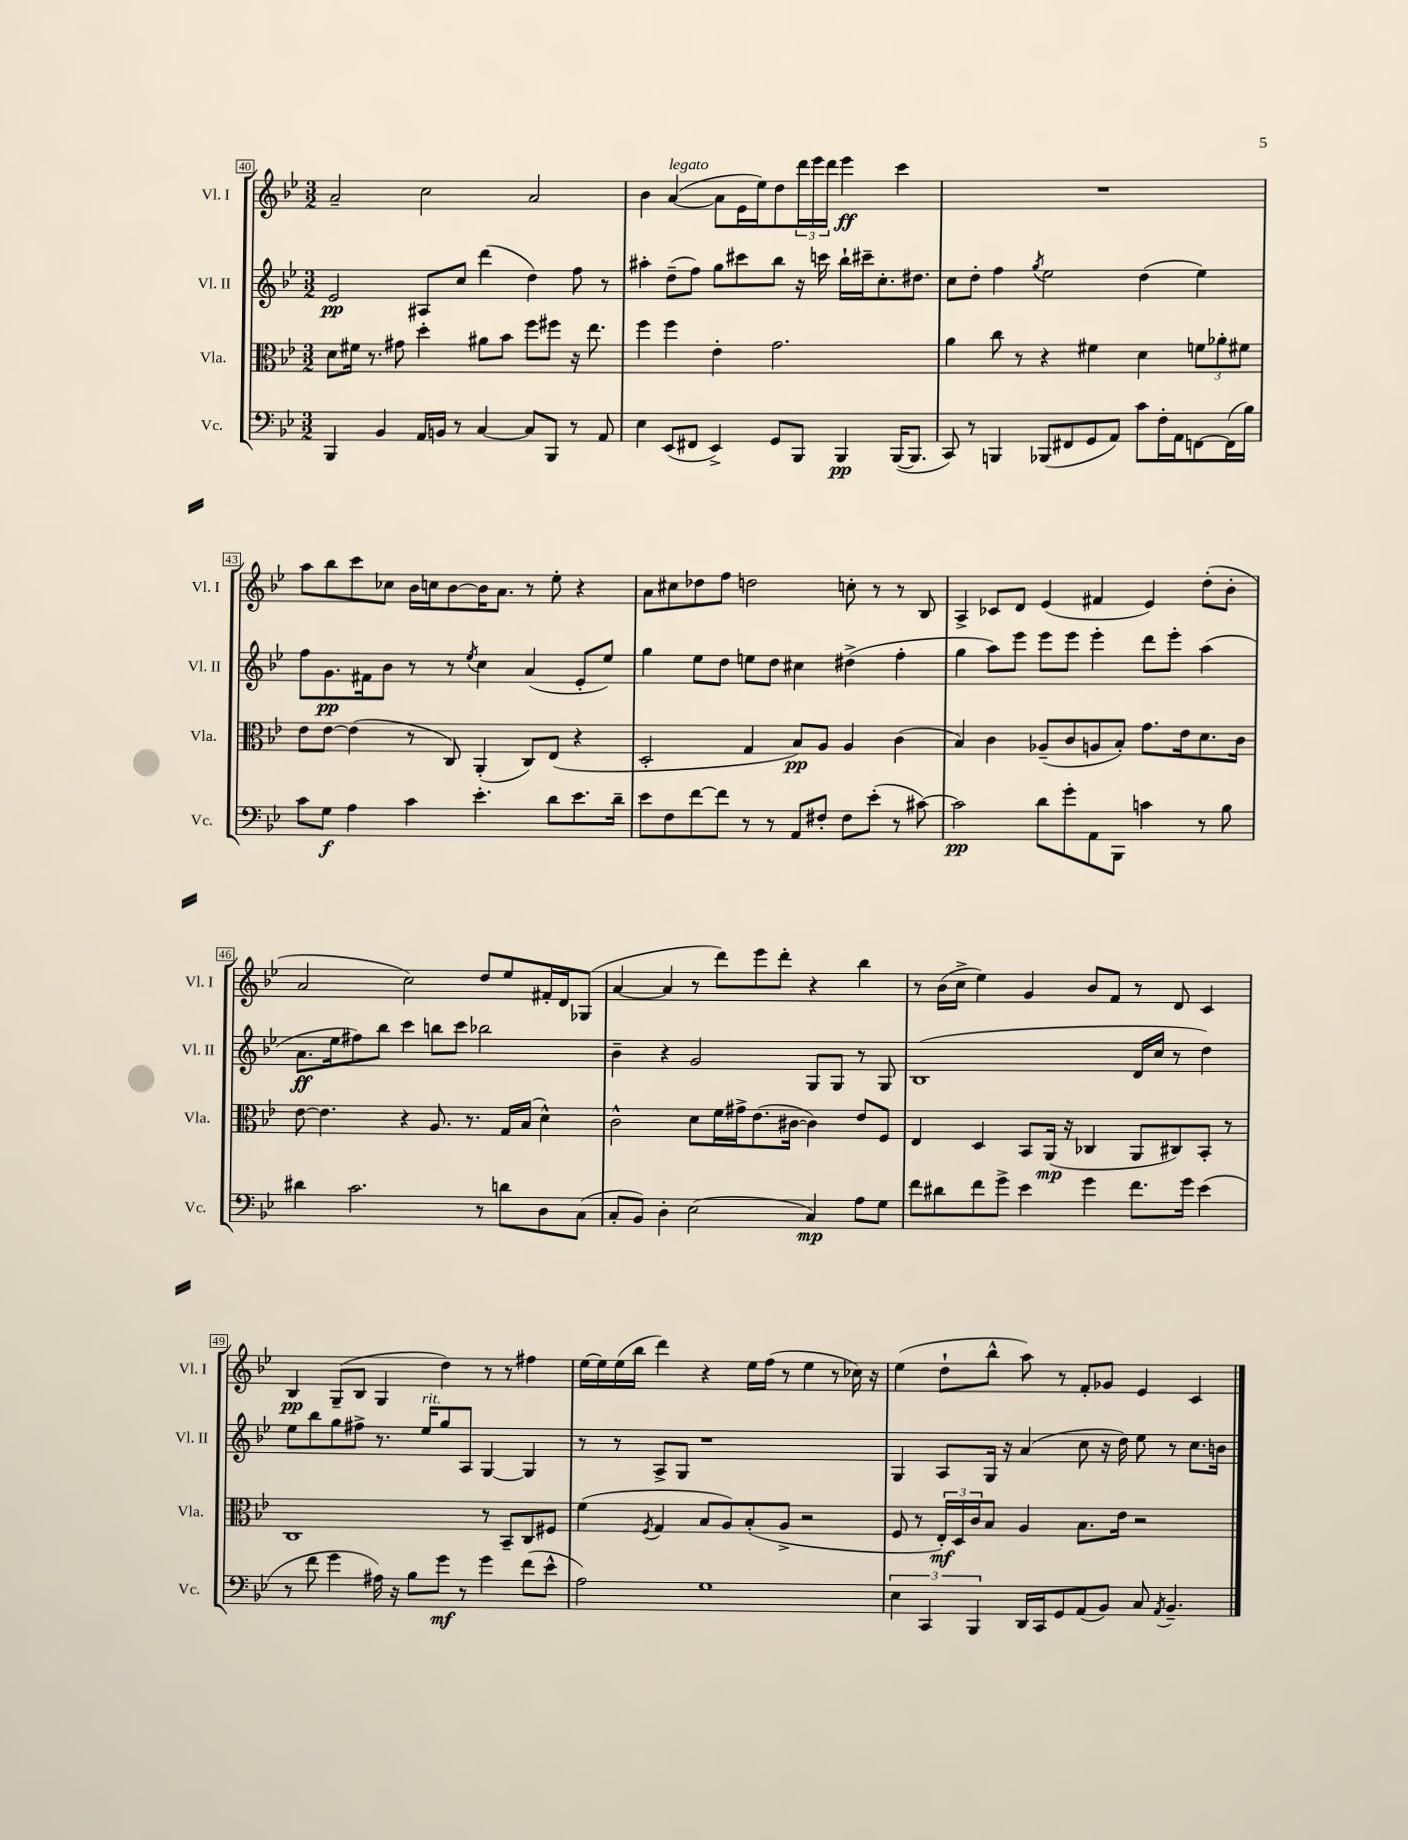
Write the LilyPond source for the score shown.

<<
\new StaffGroup <<
\new Staff = "s0" \with { instrumentName = "Vl. I" shortInstrumentName = "Vl. I" } {
    \clef treble \key bes \major \numericTimeSignature \time 3/2
    a'2-- c''2 a'2 |
    bes'4 a'4~^\markup { \italic "legato" }( a'8 ees'16 ees''16) d''8 \tuplet 3/2 { d'''16 ees'''16 d'''16 } ees'''4\ff c'''4 |
    R1. |
    a''8 bes''8 c'''8 ces''8 bes'16 c''16 bes'8~ bes'16 a'8. r8 ees''8-. r4 |
    a'8 cis''8 des''8 f''8 d''2 c''8-. r8 r8 bes8 |
    a4-> ces'8 d'8 ees'4( fis'4 ees'4) d''8-.( bes'8-. |
    a'2 c''2) d''8 ees''8 fis'16-. d'16 ges8( |
    a'4~ a'4 r8 d'''8) ees'''8 d'''8-. r4 bes''4 |
    r8 bes'16( c''16-> ees''4) g'4 bes'8 f'8 r8 d'8 c'4 |
    bes4\pp g8--( bes8 g4 d''4) r8 r8 fis''4 |
    ees''16~ ees''16 ees''16( bes''16 d'''4) r4 ees''16 f''16( r8 ees''4 r8 ces''16) r16 |
    ees''4( d''8-! bes''8-^ a''8) r8 f'8-. ges'8 ees'4 c'4 \bar "|." |
}
\new Staff = "s1" \with { instrumentName = "Vl. II" shortInstrumentName = "Vl. II" } {
    \clef treble \key bes \major \numericTimeSignature \time 3/2
    ees'2\pp ais8 c''8 d'''4( d''4) f''8 r8 |
    ais''4-. d''8--( f''8) g''8 cis'''8 bes''8 r16 c'''16 bes''16-! cis'''16-- c''8.-. dis''8. |
    c''8 d''8-. f''4 \acciaccatura { g''8 } ees''2 d''4( ees''4) |
    f''8 g'8.\pp fis'16 bes'8 r8 r8 \acciaccatura { ees''8 } c''4 a'4( ees'8-. ees''8) |
    g''4 ees''8 d''8 e''8 d''8 cis''4 dis''4->( f''4-. |
    g''4 a''8) ees'''8 ees'''8 ees'''8 ees'''4-. d'''8 ees'''8-. a''4( |
    a'8.\ff ees''16 fis''8) bes''8 c'''4 b''8 c'''8 bes''2 |
    bes'4-- r4 g'2 g8 g8 r8 g8 |
    bes1( d'16 c''16 r8 d''4) |
    ees''8 bes''8 g''8 fis''8-> r8. ees''16^\markup { \italic "rit." } g''8 a8 g4~ g4 |
    r8 r8 a8-> g8 r1 |
    g4 a8 g16 r16 a'4( c''8 r16 d''16) ees''8 r8 c''8. b'16 \bar "|." |
}
\new Staff = "s2" \with { instrumentName = "Vla." shortInstrumentName = "Vla." } {
    \clef alto \key bes \major \numericTimeSignature \time 3/2
    d'8 fis'16 r8. gis'8 d''4-. ais'8 bes'8 f''8 fis''8 r16 ees''8. |
    f''4 f''4 ees'4-. g'2. |
    a'4 c''8 r8 r4 fis'4 d'4 \tuplet 3/2 { f'8 aes'8-. fis'8 } |
    ees'8 ees'8~ ees'4( r8 c8) a,4-.( c8) ees8( r4 |
    d2-. g4 bes8\pp) a8 a4 c'4( |
    bes4) c'4 aes8--( c'8 a8 bes8-.) g'8. ees'16 d'8. c'16 |
    ees'8~ ees'4. r4 a8. r8. g16 bes16( d'4-^) |
    c'2-^ d'8 f'16 gis'16-> ees'8.( cis'16~ cis'4) ees'8 f8 |
    ees4 d4 bes,8 a,16\mp( r16 ces4 a,8 cis8) bes,8-. r8 |
    c1 r8 bes,8-- c8 fis8 |
    f'4( \acciaccatura { f8 } g4 bes8 a8) bes8-.( a8-> r2 |
    f8 r8 \tuplet 3/2 { ees16-.\mf) d16 c'16 } bes8 a4 bes8. ees'16 r2 \bar "|." |
}
\new Staff = "s3" \with { instrumentName = "Vc." shortInstrumentName = "Vc." } {
    \clef bass \key bes \major \numericTimeSignature \time 3/2
    bes,,4 bes,4 a,16 b,16 r8 c4~ c8 bes,,8 r8 a,8 |
    ees4 ees,8( fis,8 ees,4->) g,8 bes,,8 bes,,4\pp bes,,16~( bes,,8. |
    c,8) r8 b,,4 bes,,8( fis,8 g,8 a,8) c'8 f16-. a,16 f,8~ f,16( bes16) |
    c'8 g8\f a4 c'4 ees'4.-. d'8 ees'8. d'16-- |
    ees'8 f8 f'8~ f'8 r8 r8 a,8 fis8-. fis8 ees'8-.( r8 cis'8~) |
    cis'2\pp d'8 g'8-. a,8 bes,,8 c'4 r8 bes8 |
    dis'4 c'2. r8 d'8 d8 c8( |
    c8-. bes,8) d4-. ees2( c4\mp) a8 g8 |
    f'8 dis'8 f'8 g'8-> ees'4 g'4 f'8. g'16 ees'4( |
    r8 f'8 g'4 ais16) r16 bes8 g'8\mf r8 g'4 f'8( ees'8-^ |
    a2) g1 |
    \tuplet 3/2 { ees4 c,4 bes,,4 } d,16 c,16 g,8 a,8( bes,8) c8 \acciaccatura { a,8 } bes,4.-- \bar "|." |
}
>>
>>
\layout { \context { \Score currentBarNumber = #40 \override BarNumber.stencil = #(make-stencil-boxer 0.1 0.3 ly:text-interface::print) } }
